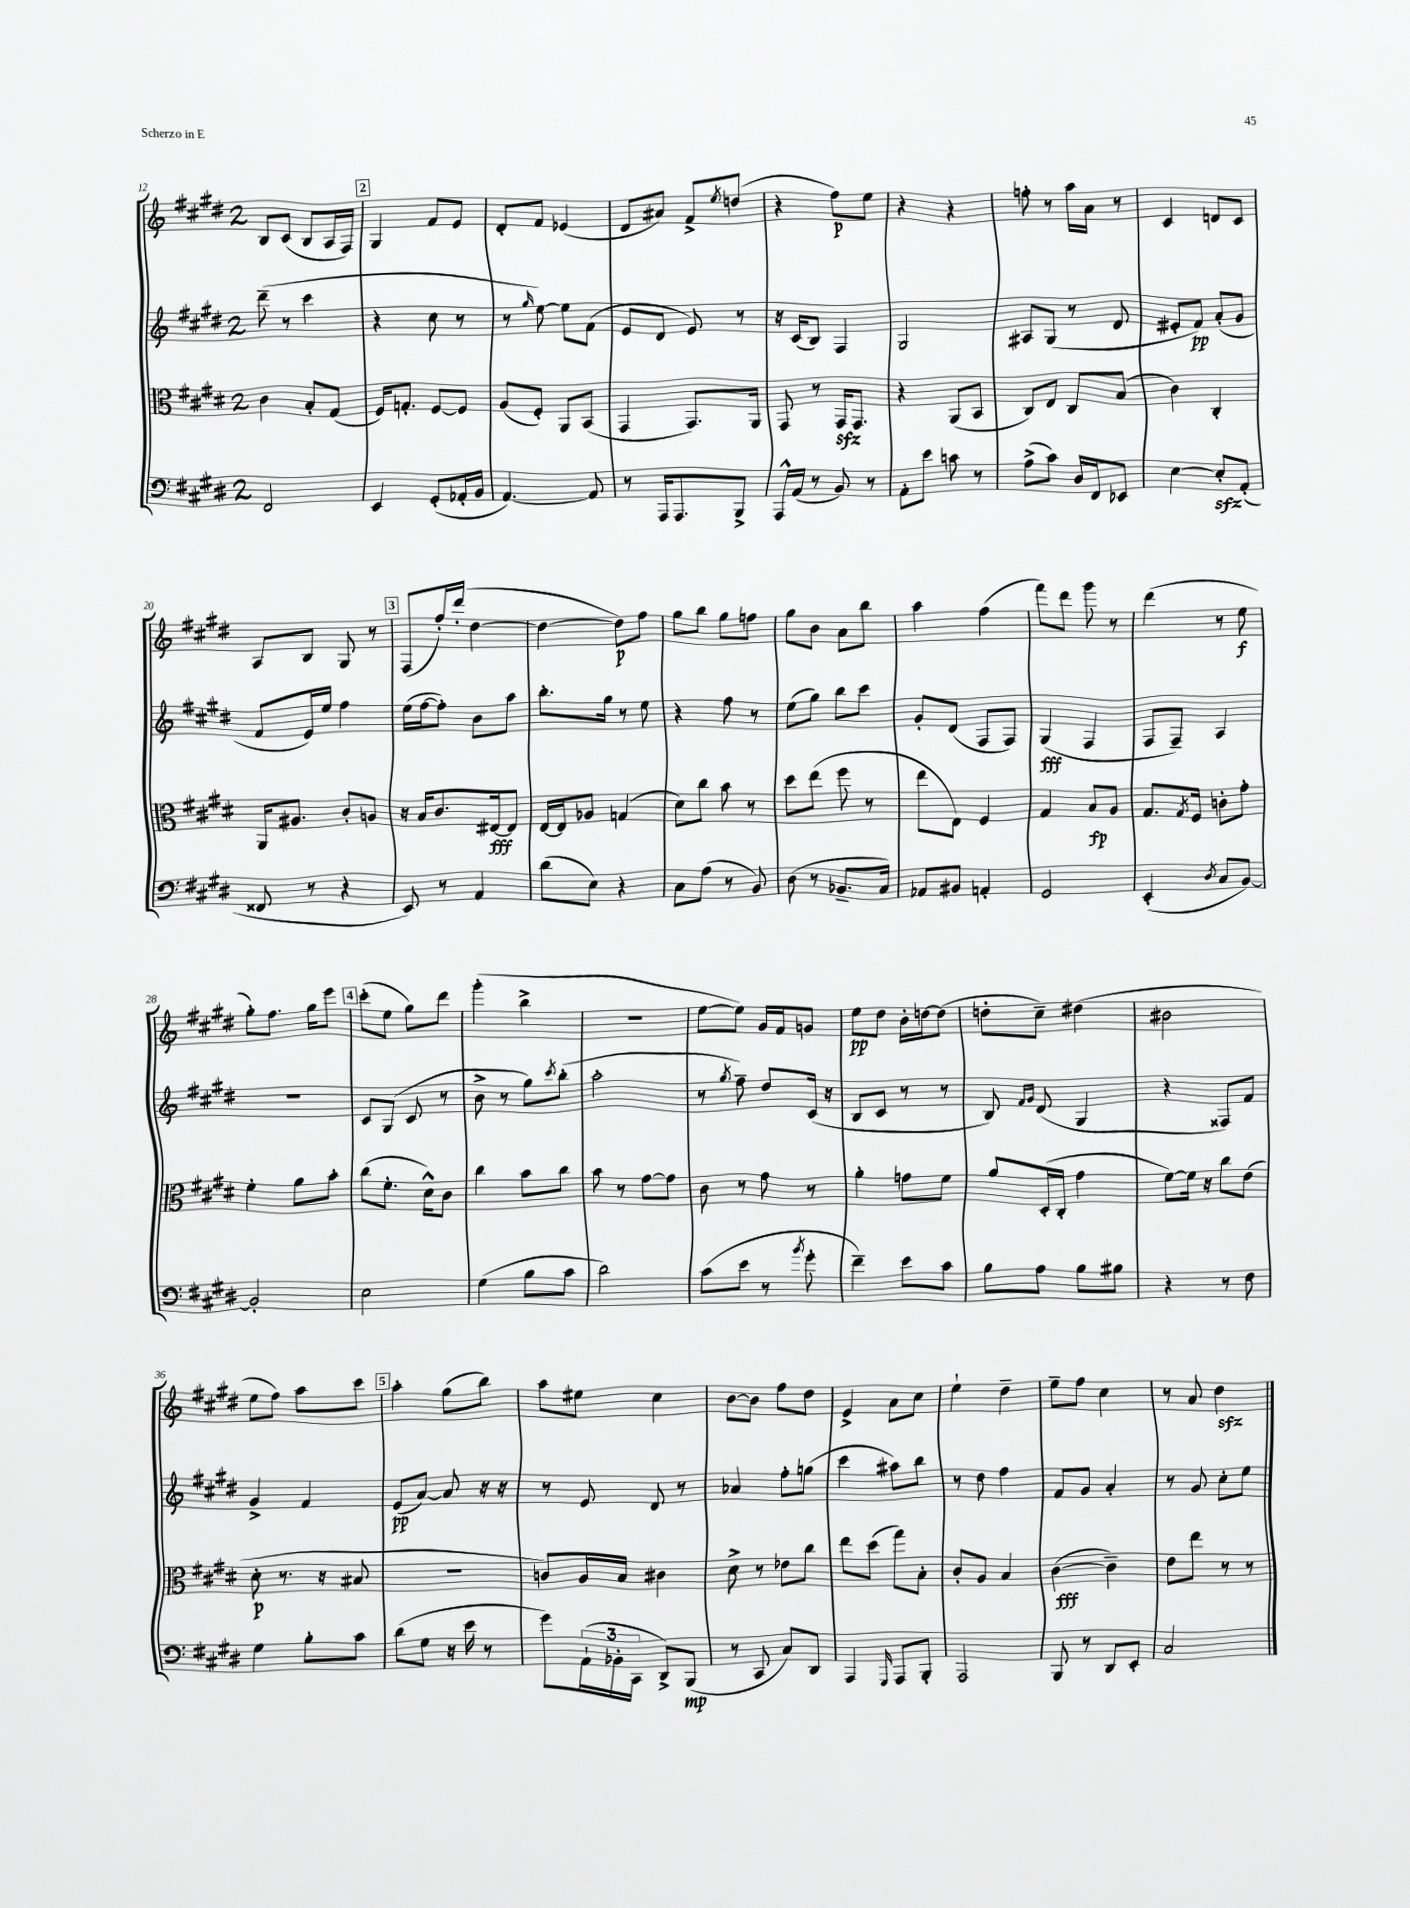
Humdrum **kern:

**kern	**kern	**kern	**kern
*staff4	*staff3	*staff2	*staff1
*clefF4	*clefC3	*clefG2	*clefG2
*k[f#c#g#d#]	*k[f#c#g#d#]	*k[f#c#g#d#]	*k[f#c#g#d#]
*M2/4	*M2/4	*M2/4	*M2/4
2FF#	4c#	(8ddd#~	8B
.	.	8r	(8c#
.	8B'	4ccc#	8B
.	(8G#	.	16A
.	.	.	16F#)
=	=	=	=
4EE	16F#)	4r	4G#
.	8.G'	.	.
(8GG#'	[8F#	8cc#	8f#
16AA-'	8F#]	8r	8e
16BB	.	.	.
=	=	=	=
[4.AA)	(8A	8r	8d#'
.	.	16qqgg#	.
.	8F#')	[8ee)	8f#
.	8AA	8ee]	(4e-
8AA]	(8BB	(8f#	.
=	=	=	=
8r	4GG#	8e	8d#
16AAA	.	8d#	8a#)
8.AAA	.	.	.
.	8.GG#)	8e)	8f#^
.	.	.	8qee
8BBB^	.	8r	(8dd
.	16AA	.	.
=	=	=	=
16AAA^^	8GG#	16r	4r
(16AA	.	(16c#	.
8r	8r	8B)	.
8BB)	16GG#	4F#	8ff#)
.	8.GG#	.	.
8r	.	.	8ee
=	=	=	=
8AA'	4r	2G#	4r
8e	.	.	.
8c	(8AA	.	4r
8r	8BB	.	.
=	=	=	=
(8A^	8C#)	8A#	8ff'
8c#)	8E	(8G#	8r
16D#	8C#	8r	16aa
16FF#	.	.	16a
8EE-	(8B	8d#	8r
=	=	=	=
[4E	4c#)	8e#'	4c#
.	.	8f#)	.
8E']	4C#'	(8a'	8d
(8AA'	.	8g#	8c#
=	=	=	=
8FF##	16AA	8f#	8A
.	8.A#	.	.
8r	.	16e)	8B
.	.	16ee	.
4r	8c#'	4ff#	8G#
.	8A	.	8r
=	=	=	=
8EE)	16r	(16ee	(8F#
.	16B	[16ff#	.
8r	8.c#	8ff#'])	16ff#')
.	.	.	(16ddd#'
4AA	.	8b	[4dd#
.	[16E#	.	.
.	8E#]	8aa	.
=	=	=	=
(8d#	[16E	8.bb'	4dd#_
.	16E]	.	.
8E)	8A-	.	.
.	.	16gg#	.
4r	(4G	8r	8dd#])
.	.	8ee	8ff#
=	=	=	=
8C#	8d#)	4r	8gg#
(8A	8cc#	.	8bb
8r	8b	8ff#	8gg#
8BB)	8r	8r	8ff
=	=	=	=
(8D#	8dd#	(8ee	8gg#
8r	(8ee	8gg#)	8b
8.BB-~	8ff#	8bb	8a
.	8r	8ccc#	8bb
16C#)	.	.	.
=	=	=	=
8AA-	8ee	8g#'	4aa
8BB#	8E)	(8d#	.
4AA'	4F#	8F#	(4ff#
.	.	8F#)	.
=	=	=	=
2GG#	4G#	(4G#	8fff#)
.	.	.	8ddd#
.	8B	4F#	8ggg#
.	8A	.	8r
=	=	=	=
(4EE'	8.G#	8F#	(4ddd#
.	.	8F#~)	.
.	8qG#	.	.
.	16F#	.	.
8qD#	.	.	.
8C#	8c'	4A	8r
[8BB)	8g#'	.	8ee
=	=	=	=
2BB']	4f#'	2r	8gg#')
.	.	.	8.ff#
.	8a	.	.
.	.	.	16gg#
.	8b'	.	8eee
=	=	=	=
2E	(8cc#	8c#	(8ccc#'
.	8.f#'	(8G#	8ee
.	.	8c#	8gg#)
.	16d#^^)	.	.
.	8c#	8r	8ddd#
=	=	=	=
(4G#	4cc#	8b^	(4ggg#'
.	.	8r	.
8B	8b	8gg#)	4bb^
.	.	8qccc#	.
8c#	8cc#	(8bb'	.
=	=	=	=
2d#)	8b	2aa'	2r
.	8r	.	.
.	[8g#	.	.
.	8g#]	.	.
=	=	=	=
(8c#	8c#	8r	[8ee
.	.	8qgg#	.
8e	8r	8ff#~)	8ee])
8r	8g#	8dd#	16g#
.	.	.	16f#
8qb	.	.	.
8g#'	8r	(16c#	8g
.	.	16r	.
=	=	=	=
4f#~)	4a'	8B	8ee
.	.	8c#	8dd#
8e	8g	8r	16b'
.	.	.	[16dd
8c#	8f#	8r	(8dd]
=	=	=	=
8B	8a	8B)	8dd'
.	.	16qqf#	.
.	.	16qqg#	.
8A	(16D#'	(8d#	8cc#~)
.	16C#'	.	.
8B	4g#	4G#	(4dd#
8B#	.	.	.
=	=	=	=
4r	[8f#)	4r	2b#
.	16f#]	.	.
.	16r	.	.
8r	8cc#	8F##)	.
8F#	(8e	8f#	.
=	=	=	=
4G#	8d#'	4g#^	8ee
.	8.r	.	8ff#)
8B'	.	4f#	8aa
.	16r	.	.
8c#	8B#	.	8ccc#
=	=	=	=
(8d#	2r	(8e	4aa'
8G#	.	[8a)	.
16r	.	8a]	(8gg#
16e	.	.	.
8r	.	16r	8bb)
.	.	16r	.
=	=	=	=
8g#)	8c)	8r	8aa
(24AA`	16A	8e	8ee#
24BB-'	.	.	.
.	16B	.	.
24CC#	.	.	.
8DD#^)	4c#	8d#	4cc#
(8BBB	.	8r	.
=	=	=	=
8r	8d#^	4a-	[8b
8CC#	8r	.	8b]
8C#)	8e-	8ff#'	8ff#
8DD#	8cc#	(8gg	8dd#
=	=	=	=
4AAA	8ee	4ccc#	4e^
.	(8dd#	.	.
16qqGGG#	.	.	.
8AAA	8gg#)	8aa#)	8a
8BBB'	8B'	8bb	8cc#
=	=	=	=
2AAA	8c#'	8r	4ee`
.	8A	8dd#	.
.	4B	4ff#	4dd#~
=	=	=	=
8BBB	([4c#	8f#	8ee~
8r	.	8g#	8ff#
8DD#	4c#~])	4a'	4cc#
8EE'	.	.	.
=	=	=	=
2C#	8e	8r	8r
.	8ee	8g#	8a
.	8r	8cc#'	4dd#
.	8r	8ee	.
==	==	==	==
*-	*-	*-	*-
